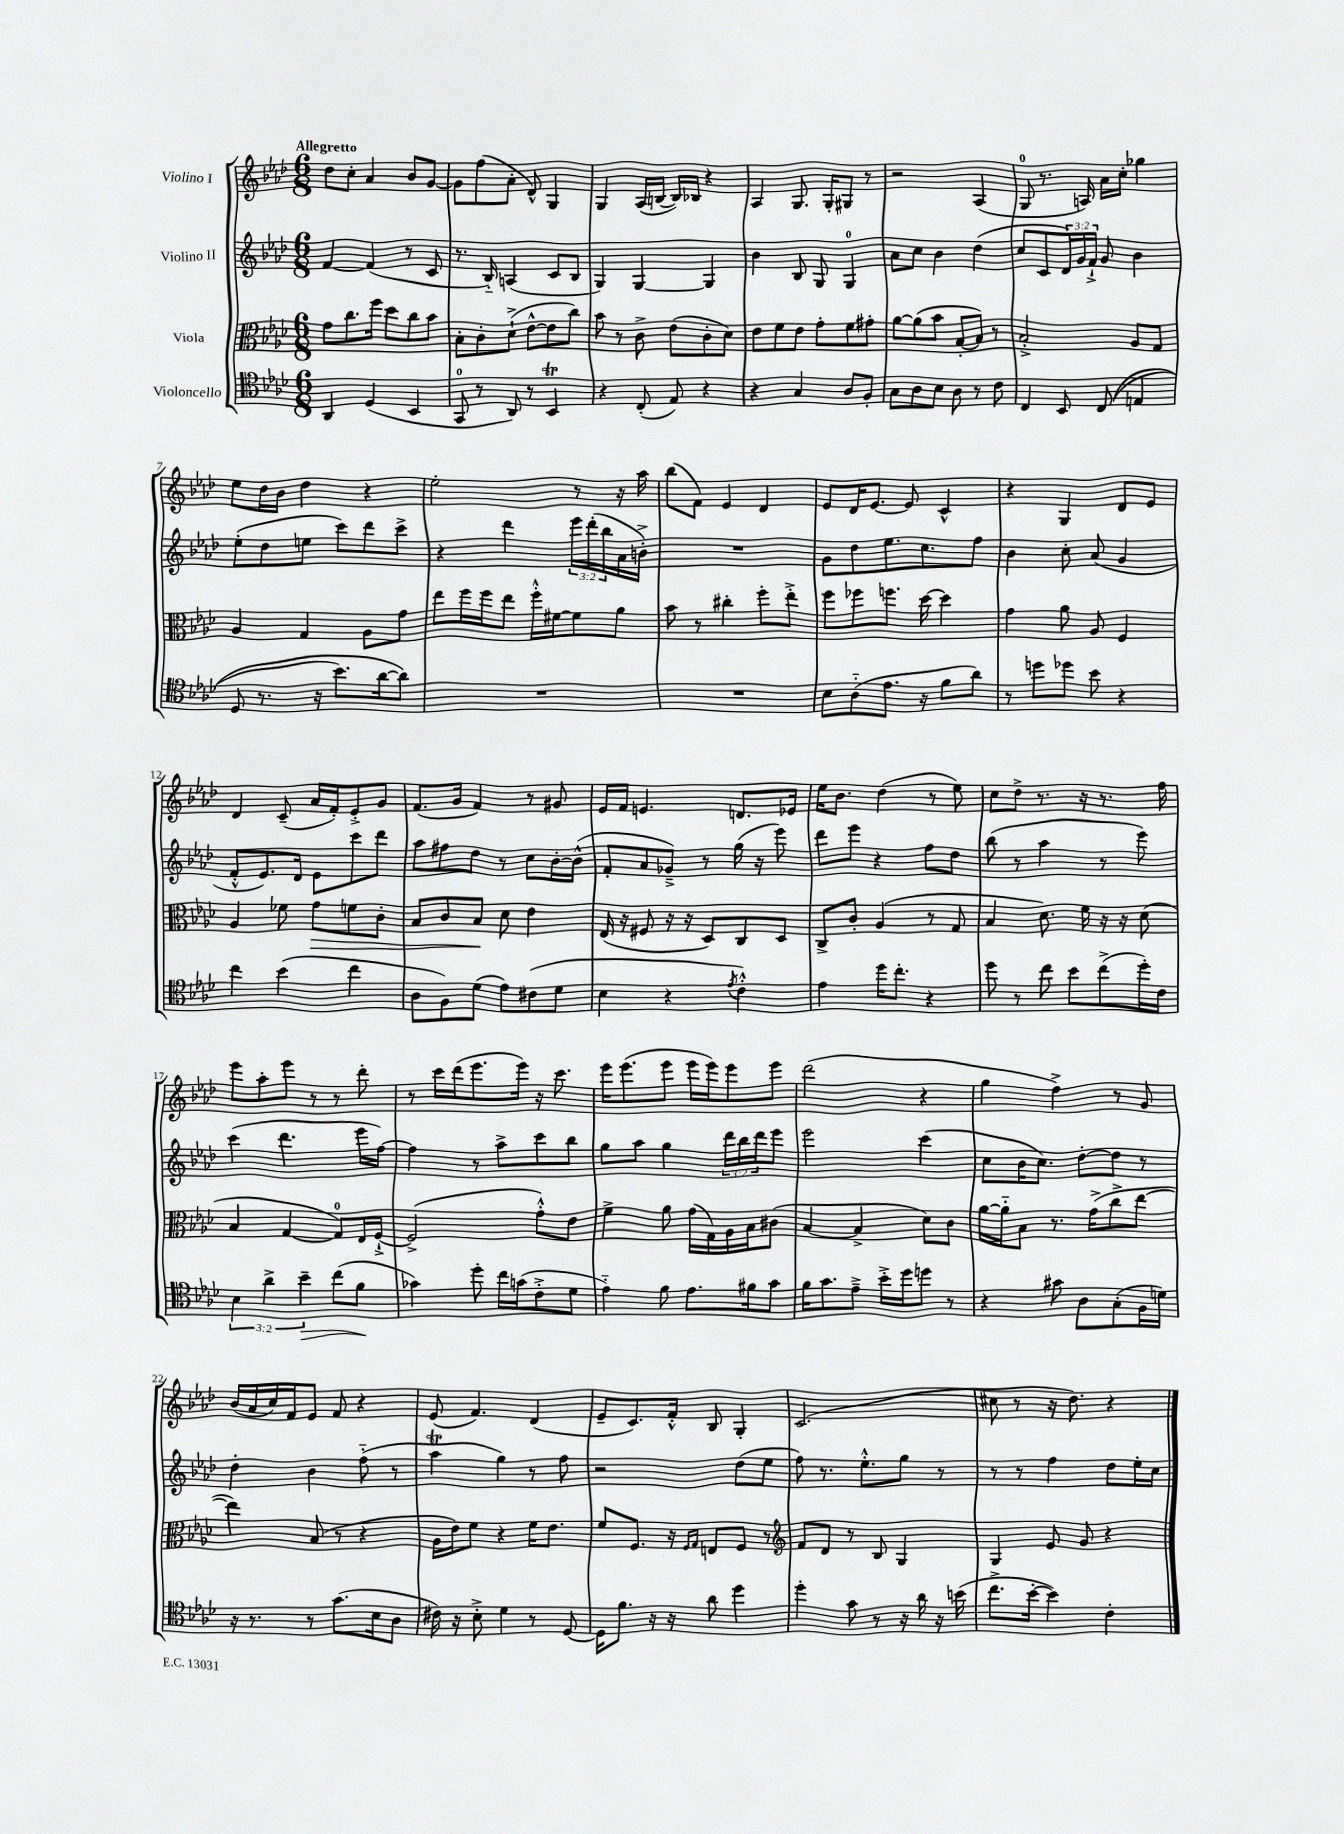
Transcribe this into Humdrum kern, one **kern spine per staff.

**kern	**dynam	**kern	**dynam	**kern	**kern
*part4	*part4	*part3	*part3	*part2	*part1
*staff4	*staff4	*staff3	*staff3	*staff2	*staff1
*I"Violoncello	*	*I"Viola	*	*I"Violino II	*I"Violino I
*clefC4	*	*clefC3	*	*clefG2	*clefG2
*k[b-e-a-d-]	*	*k[b-e-a-d-]	*	*k[b-e-a-d-]	*k[b-e-a-d-]
*M6/8	*	*M6/8	*	*M6/8	*M6/8
=1	=1	=1	=1	=1	=1
!	!	!	!	!	!LO:TX:a:B:t=Allegretto
4AA-/	.	8g\L	.	[4f/	8dd-\L
.	.	8.cc\	.	.	8cc'\J
(4D-/	.	.	.	(4f/]	4a-/
.	.	16ff\Jk	.	.	.
.	.	8dd-\L	.	.	.
4BB-/	.	8cc\	.	8r	8b-/L
.	.	8b-\J	.	8c/	[8g/J
=2	=2	=2	=2	=2	=2
8GG/	.	8B-'\L	.	8.r	8g\L]
8r	.	8c'\	.	.	(8ff\
.	.	.	.	16B-/)	.
8AA-/)	.	(8d-`^\J	.	(4An/	8a-'\J
8r	.	[8e-^^\L	.	.	8d-^^/)
4BB-T/	.	8e-\]	.	8c/L	4G/
.	.	8cc\J)	.	8B-/J	.
=3	=3	=3	=3	=3	=3
4r	.	8b-\	.	4G/)	4G/
.	.	8r	.	.	.
(8C'/	.	8c^\	.	[4G/	(16A-/LL
.	.	.	.	.	[16Bn/JJ
8E-/)	.	(8e-\L	.	.	16B/LL])
.	.	.	.	.	16B-X/JJ
4r	.	8c'\	.	4G/]	4r
.	.	8d-\J)	.	.	.
=4	=4	=4	=4	=4	=4
4r	.	8e-\L	.	4b-\	4A-/
.	.	8f\	.	.	.
4G/	.	8e-\J	.	8B-/	8.G/
.	.	8g'\L	.	8G/	.
.	.	.	.	.	16G'/KL
8A-/L	.	8f\	.	4G/	8G#X/J
8F'/J	.	8g#X'\J	.	.	8r
=5	=5	=5	=5	=5	=5
8G\L	.	[8a-\L	.	8a-\L	2r
8A-\	.	(8a-\]	.	8cc\J	.
8B-\J	.	8b-\J	.	4b-\	.
8A-\	.	[8B-'/L	.	.	.
8r	.	8B-/J])	.	(4dd-\	(4A-/
8c\	.	8r	.	.	.
=6	=6	=6	=6	=6	=6
4C/	.	2B-'^/	.	8cc/L	8G/
.	.	.	.	8c/	8.r
8BB-/	.	.	.	24d-/L)	.
.	.	.	.	24g/	.
.	.	.	.	.	16An/)
.	.	.	.	24f`^/JJ	.
((8C/	.	.	.	8g/	16a-\LL
.	.	.	.	.	16cc'\JJ
4En/	.	8A-/L	.	4b-\	4gg-X\
.	.	8G/J	.	.	.
!!LO:LB:g=z
=7	=7	=7	=7	=7	=7
8D-/	.	4A-/	.	(8ee-'\L	8ee-\L
8.r	.	.	.	8dd-\	16dd-\L
.	.	.	.	.	16b-\JJ
.	.	4G/	.	8een\J	4dd-\
16r	.	.	.	.	.
8.b-\L)	.	.	.	8ccc\L)	.
.	.	8A-\L	.	8ddd-\	4r
[16a-\k	.	.	.	.	.
8a-\J])	.	8g\J	.	8ccc^\J	.
=8	=8	=8	=8	=8	=8
2.r	.	8ee-\L	.	4r	2ee-'\
.	.	16ff\L	.	.	.
.	.	16ff\J	.	.	.
.	.	8ee-\J	.	4ddd-\	.
.	.	16ff'^^\LL	.	.	.
.	.	[16f#X\J	.	.	.
.	.	8f#\]	.	24eee-\LL	8r
.	.	.	.	(24ddd-'\	.
.	.	.	.	24bb-\	.
.	.	8a-\J	.	16a-\	16r
.	.	.	.	16bn'^\JJ)	16aa-\
=9	=9	=9	=9	=9	=9
2.r	.	8b-\	.	2.r	(8bb-\L
.	.	8r	.	.	8f\J)
.	.	4cc#X'\	.	.	4e-/
.	.	8ff'\L	.	.	4d-/
.	.	8ee-'^\J	.	.	.
=10	=10	=10	=10	=10	=10
8B-\L	.	8ff\L	.	8g\L	8e-/L
(8A-\	.	8ff-X\	.	8dd-\	16d-/K
.	.	.	.	.	[8.e-/J
8.e-\J	.	8.ffn\J	.	8.ee-\	.
.	.	.	.	.	8e-/]
16r	.	[16dd-\	.	8.cc\	.
8f\L	.	4dd-\]	.	.	4c^^/
8a-\J)	.	.	.	8ff\J	.
=11	=11	=11	=11	=11	=11
8r	.	4g\	.	4b-\	4r
8ddn\L	.	.	.	.	.
8dd-X\J	.	8a-\	.	8cc'\	4G/
8b-\	.	8A-/	.	(8a-/	.
4r	.	4F/	.	4g/	8d-/L
.	.	.	.	.	8e-/J
!!LO:LB:g=z
=12	=12	=12	=12	=12	=12
4cc\	.	4A-/	.	8f'^^/L	4d-/
.	.	.	.	8.e-/)	.
(4b-\	.	8f-X\	.	.	(8c~/
.	.	.	.	16d-/Jk	.
!	!	!	!LO:HP:b	!	!
.	.	8g\L	>	8e-\L	16a-/LL
.	.	.	.	.	16f'/J)
4cc\	.	8fn\	.	8ccc\	8e-'^/
.	.	8c'\J	.	8ddd-\J	8g/J
=13	=13	=13	=13	=13	=13
8A-\L	.	8B-/L	.	8aa-\L	(8.f/L
8F\)	.	8c/	.	8ff#X\	.
.	.	.	.	.	16g/Jk
(8d-\J	.	8B-/J	.	8dd-\J	4f/)
8e-\L)	.	8d-\	]	8r	.
(8c#X\	.	4e-\	.	8cc\L	8r
8d-\J	.	.	.	[16b-'\L	8g#X/
.	.	.	.	(16b-^^\JJ]	.
=14	=14	=14	=14	=14	=14
4B-\	.	(16E-/	.	8f'/L	16e-/LL
.	.	16r	.	.	16f/JJ
.	.	8F#X/	.	8a-/	4.en/
4r	.	16r	.	8g-X~^/J)	.
.	.	16r	.	.	.
.	.	8D-/L)	.	8r	.
8qe-/	.	.	.	.	.
4c'^^\)	.	8C/	.	(16gg\	8.dn/L
.	.	.	.	16r	.
.	.	8D-/J	.	8eee-\)	.
.	.	.	.	.	16e-X/Jk
=15	=15	=15	=15	=15	=15
4e-\	.	8C^/L	.	8ddd-\L	16ee-\KL
.	.	.	.	.	8.b-\J
.	.	8c'/J	.	8eee-\J	.
16dd-\KL	.	(4A-/	.	4r	(4dd-\
8.cc'\J	.	.	.	.	.
4r	.	8r	.	8ff\L	8r
.	.	8G/	.	8dd-\J	8ee-\)
=16	=16	=16	=16	=16	=16
8dd-\	.	4B-/	.	(8bb-\	8cc\L
8r	.	.	.	8r	8dd-^\J
8cc\	.	8.d-\)	.	4aa-\	8.r
8b-\L	.	.	.	.	.
.	.	16f\	.	.	16r
(8cc^\	.	16r	.	8r	8.r
.	.	16r	.	.	.
16dd-'\L)	.	(8d-\	.	8eee-\)	.
16c\JJ	.	.	.	.	16ff\
!!LO:LB:g=z
=17	=17	=17	=17	=17	=17
6B-\	.	4B-/	.	(4ccc\	8eee-\L
.	.	.	.	.	8aa-'\
6a-^\	.	.	.	.	.
.	.	[4G/	.	4.ddd-\	8eee-\J
!	!LO:HP:b	!	!	!	!
6b-~\	>	.	.	.	.
.	.	.	.	.	8r
(8cc\L	.	8G/L])	.	.	8r
8f\J	.	16E-/L	.	16eee-\LL	8ddd-'\
.	.	[16F`^/JJ	.	[16ff\JJ)	.
.	]	.	.	.	.
=18	=18	=18	=18	=18	=18
4g-X\)	.	(2F^/]	.	4ff\]	8r
.	.	.	.	.	16ccc\LL
.	.	.	.	.	(16ddd-\J
8dd-'\	.	.	.	8r	8.eee-\
16cc\LL	.	.	.	8aa-^\L	.
(16gn\J	.	.	.	.	16eee-\Jk)
8c'^\	.	8g'^^\L)	.	8ccc\	16r
.	.	.	.	.	8.ccc\
8d-\J	.	8e-\J	.	8bb-\J	.
=19	=19	=19	=19	=19	=19
4e-\)	.	4f^\	.	8gg\L	16eee-\KL
.	.	.	.	.	(8.eee-\
.	.	.	.	8aa-\J	.
8f\	.	8a-\	.	4gg\	8eee-\J
8.e-\L	.	(16g\LL	.	.	16eee-\LL
.	.	16G\)	.	.	16eee-\J)
.	.	16A-\	.	24ddd-\LL	8eee-\
.	.	.	.	24bb-\	.
16f#X\k	.	16B-\J	.	.	.
.	.	.	.	24ddd-\J	.
8g\J	.	(8c#X\J	.	8eee-\J	8eee-\J
=20	=20	=20	=20	=20	=20
16f\KL	.	[4B-/	.	2eee-\	(2ddd-\
8.g\	.	.	.	.	.
8e-~^\J	.	4B-^/]	.	.	.
16b-'^\LL	.	.	.	.	.
16dd-\J	.	.	.	.	.
8ddn\J	.	8d-\L)	.	(4ccc\	4r
8r	.	8c\J	.	.	.
=21	=21	=21	=21	=21	=21
4r	.	[16a-\LL	.	8cc\L	4gg\
.	.	16a-\J]	.	.	.
.	.	8B-\J	.	16b-\K	.
.	.	.	.	8.cc\J)	.
8g#X\	.	8.r	.	.	4ff^\)
8A-\L	.	.	.	[8dd-'\L	.
.	.	(16g^\KL	.	.	.
(8G'\	.	8cc^\	.	8dd-\J]	8r
16F\L	.	[8ee-\J	.	8r	8g/
16dn\JJ)	.	.	.	.	.
!!LO:LB:g=z
=22	=22	=22	=22	=22	=22
16r	.	4ee-\])	.	4dd-'\	(16b-/LL
8.r	.	.	.	.	16a-/
.	.	.	.	.	16cc/)
.	.	.	.	.	16f/J
8r	.	(8B-/	.	4b-\	8e-/J
(8.g\L	.	8r	.	.	8f/
.	.	4r	.	(8ff\	4r
16B-\k	.	.	.	.	.
8A-\J	.	.	.	8r	.
=23	=23	=23	=23	=23	=23
16c#X\)	.	16A-\LL	.	4aa-T\	(8e-/
16r	.	16e-\J)	.	.	.
8B-'^\	.	8f\J	.	.	4.f/)
4d-\	.	4r	.	4gg\)	.
8r	.	16f\KL	.	8r	(4d-/
.	.	8.e-\J	.	.	.
[8D-/	.	.	.	8ff\	.
=24	=24	=24	=24	=24	=24
16D-\KL]	.	8f/L	.	2r	8e-~/L
8.f\J	.	.	.	.	.
.	.	8.F/J	.	.	8.c/)
16r	.	.	.	.	.
16r	.	16r	.	.	16f'^^/Jk
.	.	16qqF/LL	.	.	.
.	.	16qqG/JJ	.	.	.
8a-\	.	8En/L	.	.	8B-/
4dd-\	.	8F/J	.	(8dd-\L	4G'/
.	.	8r	.	8ee-\J	.
=25	=25	=25	=25	=25	=25
*	*	*clefG2	*	*	*
4dd-'\	.	8f/L	.	8ff\)	(2.c/
.	.	8d-/J	.	8.r	.
8g\	.	8r	.	.	.
.	.	.	.	8.ee-'^^\L	.
8r	.	8B-/	.	.	.
16r	.	4G/	.	8gg\J	.
16a-\	.	.	.	.	.
16r	.	.	.	8r	.
(16bn\	.	.	.	.	.
=26	=26	=26	=26	=26	=26
8.cc^\L	.	4G/	.	8r	8cc#X\
.	.	.	.	8r	8r
[16b-'\Jk	.	.	.	.	.
4b-\])	.	8e-/	.	4ff\	16r
.	.	.	.	.	8.dd-\)
.	.	8g/	.	.	.
4c'\	.	4r	.	8dd-\L	4r
.	.	.	.	16ee-'\L	.
.	.	.	.	16cc\JJ	.
==	==	==	==	==	==
*-	*-	*-	*-	*-	*-
